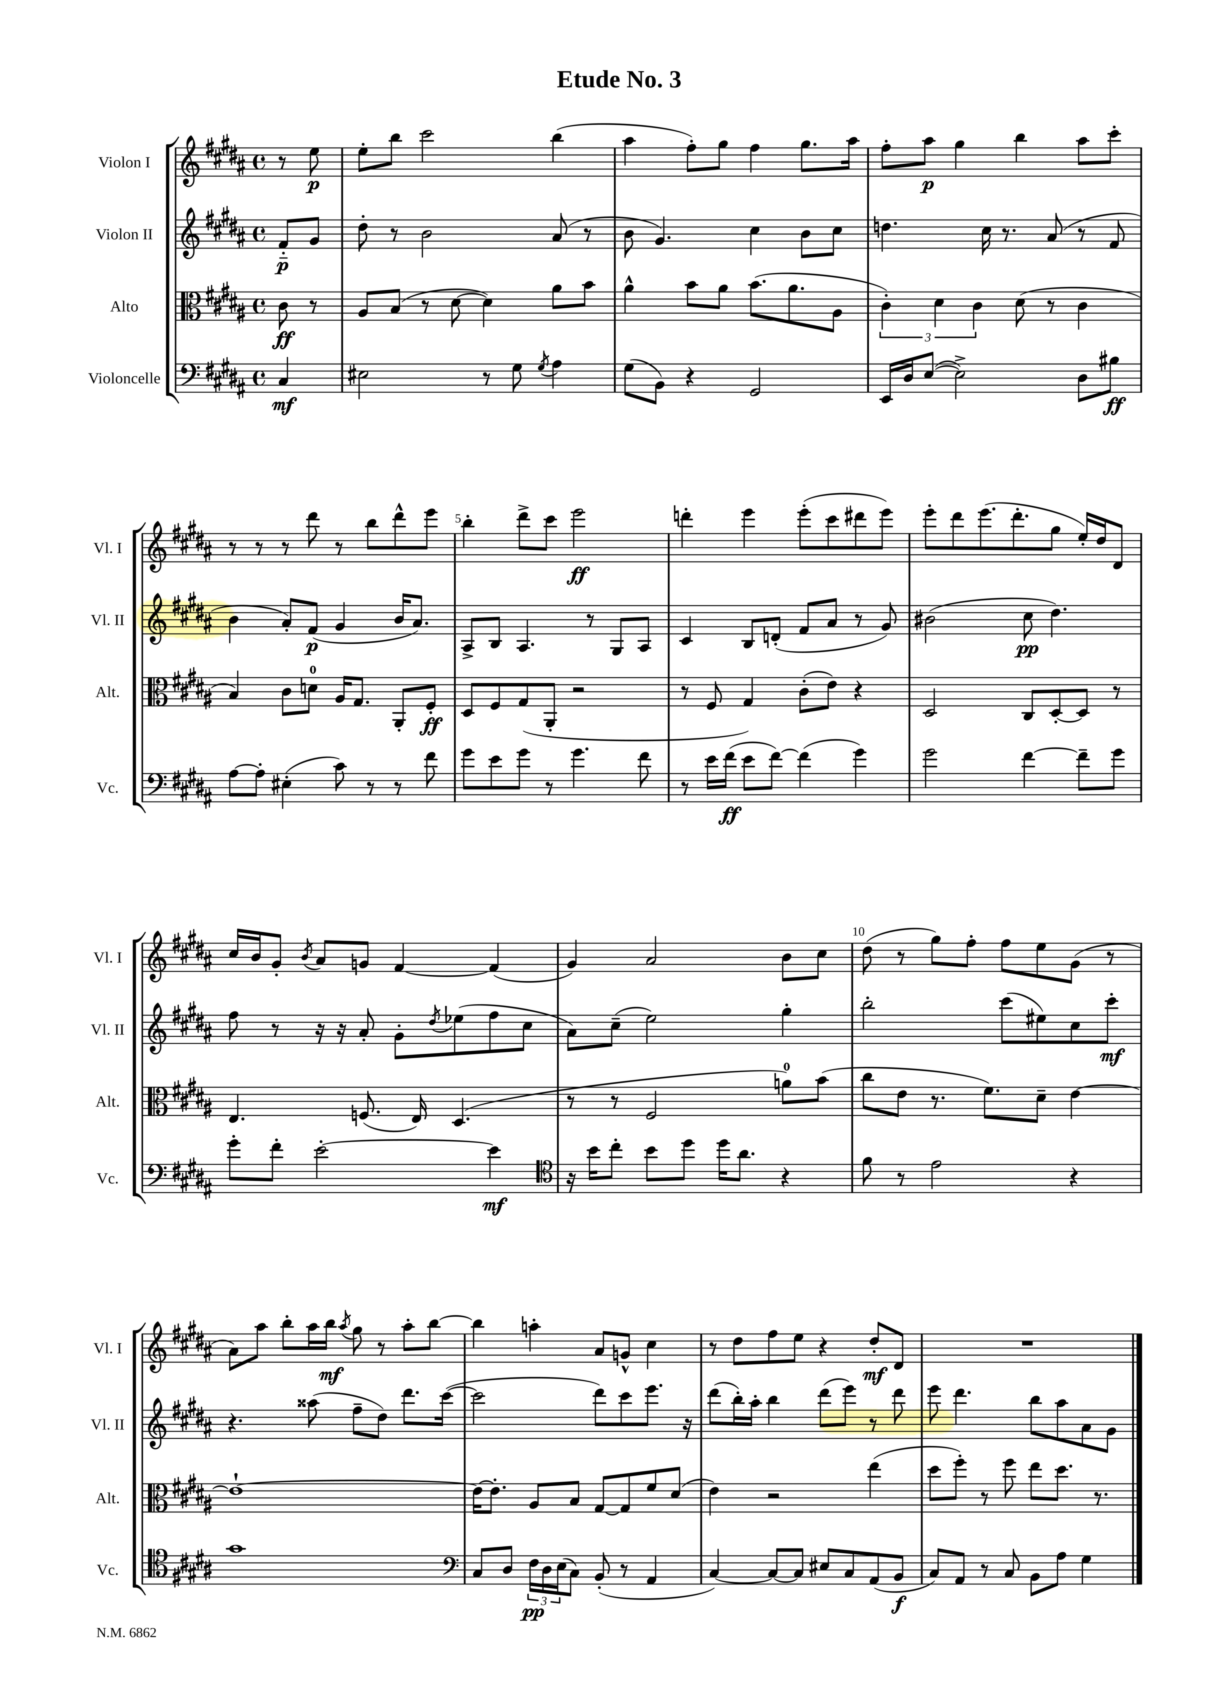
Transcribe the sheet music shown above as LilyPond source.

\header { title = "Etude No. 3" }
<<
\new StaffGroup <<
\new Staff = "s0" \with { instrumentName = "Violon I" shortInstrumentName = "Vl. I" } {
    \clef treble \key b \major \defaultTimeSignature \time 4/4 \partial 4
    r8 e''8\p |
    e''8-. b''8 cis'''2 b''4( |
    ais''4 fis''8-.) gis''8 fis''4 gis''8. ais''16 |
    fis''8-. ais''8\p gis''4 b''4 ais''8 cis'''8-. |
    r8 r8 r8 dis'''8 r8 b''8 dis'''8-^ e'''8 |
    b''4-. dis'''8-> cis'''8 e'''2\ff |
    d'''4-. e'''4 e'''8-.( cis'''8 dis'''8 e'''8) |
    e'''8-. dis'''8 e'''8.( dis'''8.-. gis''8 e''16-.) dis''16 dis'8 |
    cis''16 b'16 gis'8-. \acciaccatura { b'8 } ais'8 g'8 fis'4~ fis'4( |
    gis'4) ais'2 b'8 cis''8 |
    dis''8( r8 gis''8) fis''8-. fis''8 e''8 gis'8( r8 |
    ais'8) ais''8 b''8-. ais''16 b''16\mf \acciaccatura { ais''8 } gis''8 r8 ais''8-. b''8~ |
    b''4 a''4-. ais'8 g'8-^ cis''4 |
    r8 dis''8 fis''8 e''8 r4 dis''8-.\mf dis'8 |
    R1 \bar "|." |
}
\new Staff = "s1" \with { instrumentName = "Violon II" shortInstrumentName = "Vl. II" } {
    \clef treble \key b \major \defaultTimeSignature \time 4/4 \partial 4
    fis'8-_\p gis'8 |
    dis''8-. r8 b'2 ais'8( r8 |
    b'8 gis'4.) cis''4 b'8 cis''8 |
    d''4. cis''16 r8. ais'8( r8 fis'8 |
    b'4 ais'8-.) fis'8\p( gis'4 b'16 ais'8.) |
    ais8-> b8 ais4. r8 gis8 ais8 |
    cis'4 b8 d'8-.( fis'8 ais'8 r8 gis'8) |
    bis'2( cis''8\pp dis''4.) |
    fis''8 r8 r16 r16 ais'8-. gis'8-. \acciaccatura { dis''8 } ees''8( fis''8 cis''8 |
    ais'8) cis''8--( e''2) gis''4-. |
    b''2-. cis'''8( eis''8) cis''8 cis'''8-.\mf |
    r4. aisis''8( fis''8-- dis''8) dis'''8. cis'''16~( |
    cis'''2 dis'''8) cis'''8 e'''8. r16 |
    dis'''8( b''16-.) ais''16-. b''4 dis'''8( e'''8) r8 dis'''8 |
    e'''8 dis'''4. b''8 ais''8 ais'8 gis'8 \bar "|." |
}
\new Staff = "s2" \with { instrumentName = "Alto" shortInstrumentName = "Alt." } {
    \clef alto \key b \major \defaultTimeSignature \time 4/4 \partial 4
    cis'8\ff r8 |
    ais8 b8( r8 dis'8~ dis'4) ais'8 b'8 |
    ais'4-^ b'8 ais'8 b'8.( ais'8. ais8 |
    \tuplet 3/2 { cis'4-.) dis'4 cis'4 } dis'8( r8 cis'4 |
    b4) cis'8 d'8-0 ais16 gis8. ais,8-. fis8-.\ff |
    dis8 fis8 gis8( ais,8-. r2 |
    r8 fis8 gis4) cis'8-.( e'8) r4 |
    dis2 cis8 dis8~-. dis8 r8 |
    e4. f8.( e16) dis4.( |
    r8 r8 fis2 a'8-0) b'8( |
    cis''8 e'8 r8. fis'8.) dis'8-- e'4~ |
    e'1~-! |
    e'16~ e'8.-. ais8 b8 gis8~ gis8 fis'8 dis'8( |
    e'4) r2 e''4( |
    dis''8 fis''8-.) r8 fis''8 e''8 dis''8. r8. \bar "|." |
}
\new Staff = "s3" \with { instrumentName = "Violoncelle" shortInstrumentName = "Vc." } {
    \clef bass \key b \major \defaultTimeSignature \time 4/4 \partial 4
    cis4\mf |
    eis2 r8 gis8 \acciaccatura { gis8 } ais4 |
    gis8( b,8) r4 gis,2 |
    e,16 dis16 e8~( e2->) dis8 bis8\ff |
    ais8~ ais8-. eis4-.( cis'8) r8 r8 fis'8 |
    gis'8 e'8 gis'8 r8 gis'4. fis'8 |
    r8 e'16 fis'16\ff( e'8 fis'8~) fis'4( gis'4) |
    gis'2 fis'4~ fis'8-- gis'8 |
    gis'8-. fis'8-. e'2~-. e'4\mf |
    \clef tenor r16 b'16 cis''8-. b'8 dis''8 dis''16 ais'8. r4 |
    fis'8 r8 e'2 r4 |
    gis'1 |
    \clef bass cis8 dis8 \tuplet 3/2 { fis16\pp dis16 e16( } cis8) b,8-.( r8 ais,4 |
    cis4~) cis8~ cis8 eis8 cis8 ais,8( b,8\f |
    cis8) ais,8 r8 cis8 b,8 ais8 gis4 \bar "|." |
}
>>
>>
\layout { \context { \Score \override BarNumber.break-visibility = ##(#f #t #t) barNumberVisibility = #(every-nth-bar-number-visible 5) } }
